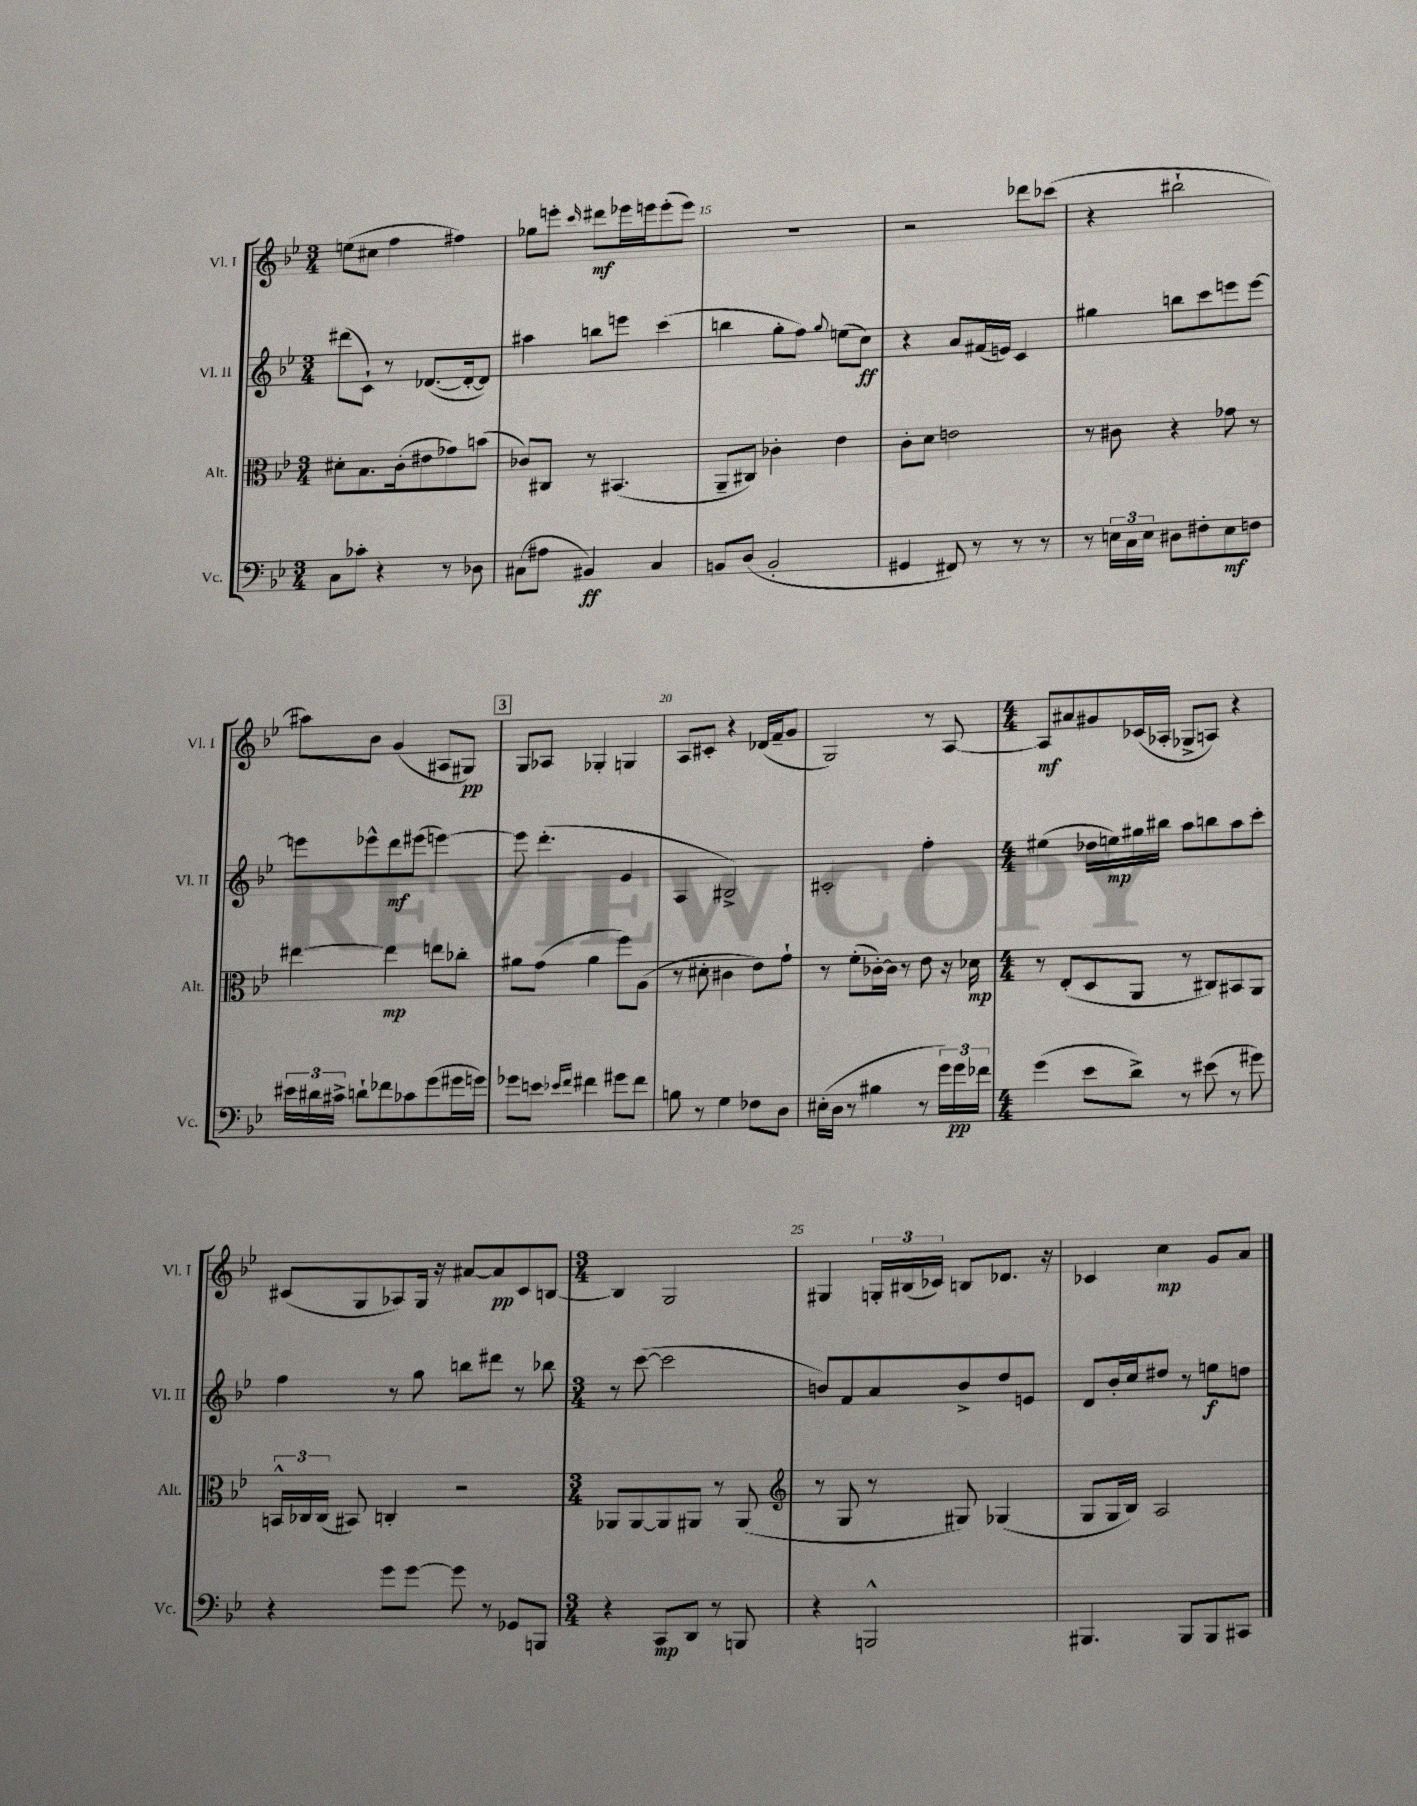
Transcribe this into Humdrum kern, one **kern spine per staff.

**kern	**kern	**kern	**kern
*staff4	*staff3	*staff2	*staff1
*clefF4	*clefC3	*clefG2	*clefG2
*k[b-e-]	*k[b-e-]	*k[b-e-]	*k[b-e-]
*M3/4	*M3/4	*M3/4	*M3/4
8C	8d#'	(8ddd#	(8ee
8c-'	8.B-	8c`)	8cc#
4r	.	8r	4ff
.	(16c'	.	.
.	8e#	([8.d-	.
8r	8g-)	.	4ff#)
.	.	16d-'_	.
8D-	(8b	8d-])	.
=	=	=	=
(8C#	8c-)	4aa#	8gg-
8A#	8C#	.	8eee'
.	.	.	16qqccc
4BB#)	8r	8bb	8ddd#
.	(4.BB#	8eee	16eee-
.	.	.	16eee
4C#	.	(4ccc	(8eee'
.	.	.	8eee)
=	=	=	=
8BB	8AA~	4bb	2.r
(8D	8C#)	.	.
2BB'	4c-'	8gg'	.
.	.	8ff)	.
.	.	8qqgg	.
.	4e-	(8ee	.
.	.	8cc)	.
=	=	=	=
4GG#	8c'	4r	2r
.	8d	.	.
8FF#)	2e	8a	.
8r	.	(16f#	.
.	.	16e)	.
8r	.	4c	8ddd-
8r	.	.	(8ccc-
=	=	=	=
8r	8r	4gg#	4r
24E	8c#	.	.
24C	.	.	.
24E	.	.	.
8D#	4r	8bb	2bb#`
8F#'	.	8ccc	.
8E	8g-	8eee	.
8F	8r	[8eee	.
=	=	=	=
24e#	[4ee#	8eee]	8aa#)
24d#	.	.	.
24c#^	.	.	.
8d`	.	8eee-^^	8b-
8f-	4ee#]	8ddd	(4g
8c-	.	(8eee#	.
(8g	8ee	[4eee)	8A#
16g#	8cc-'	.	8G#)
16g)	.	.	.
=	=	=	=
8g-	8a#	8eee]	8G
8e	(8g	(4.ddd'	8A-
16qqe-	.	.	.
16qqf	.	.	.
4f#	4a#	.	4G-'
8g#	8ff)	4g	4G
8f#	(8A	.	.
=	=	=	=
8B	8r	4A	8A
8r	8d#'	.	8c#'
4G	4c#	2B#^)	4r
8F-	8e-)	.	(16d-
.	.	.	16f~
8D	8g`	.	8g
=	=	=	=
(16E#'	8r	2c#'	2G)
16D	.	.	.
8r	(8f'	.	.
4B#	[16c-')	.	.
.	16c-]	.	.
.	8r	.	.
8r	8e-	4ff'	8r
24g)	16r	.	[8A
24g	.	.	.
.	16d-	.	.
24f-	.	.	.
=	=	=	=
*M4/4	*M4/4	*M4/4	*M4/4
(4g	8r	(4ee#	8A]
.	(8E-'	.	8a#
8e-	8D	16dd-	8g#
.	.	16ee)	.
8d^)	8AA	16gg#	(16c-
.	.	16bb#	16A-'
8r	8r	8aa	8G-^
(8e#	8C#)	8bb	8A)
8r	8BB#	8aa	4r
8g#)	8AA	8ccc'	.
=	=	=	=
4r	24BB^^	4ff	(8c#
.	24C-	.	.
.	(24C-	.	.
.	8BB#)	.	8G
8g	4C'	8r	8A-)
[8g	.	8gg	16G
.	.	.	16r
8g]	2r	8bb	[8a#
8r	.	8ddd#	8a#]
8GG-	.	8r	8c#
8BBB	.	8bb-	[8B
=	=	=	=
*M3/4	*M3/4	*M3/4	*M3/4
4r	8AA-	8r	4B]
.	[8AA-	([8ccc	.
8CC	8AA-]	2ccc]	2G
8DD	8AA#	.	.
8r	8r	.	.
8BBB	(8AA#	.	.
=	=	=	=
*	*clefG2	*	*
4r	8r	8b)	4G#
.	8G	8f	.
2BBB^^	8r	8a	24G'
.	.	.	(24B#
.	.	.	24c-)
.	8G#)	8b^	8B
.	(4G-	8dd	8.d-
.	.	8e	.
.	.	.	16r
=	=	=	=
4.BBB#	8G	8d	4c-
.	16G	16b-'	.
.	16B-)	16cc	.
.	2A	8dd#	4cc
8BBB#	.	8r	.
8BBB#	.	8ee	8g
8CC#	.	8dd	8a
==	==	==	==
*-	*-	*-	*-
